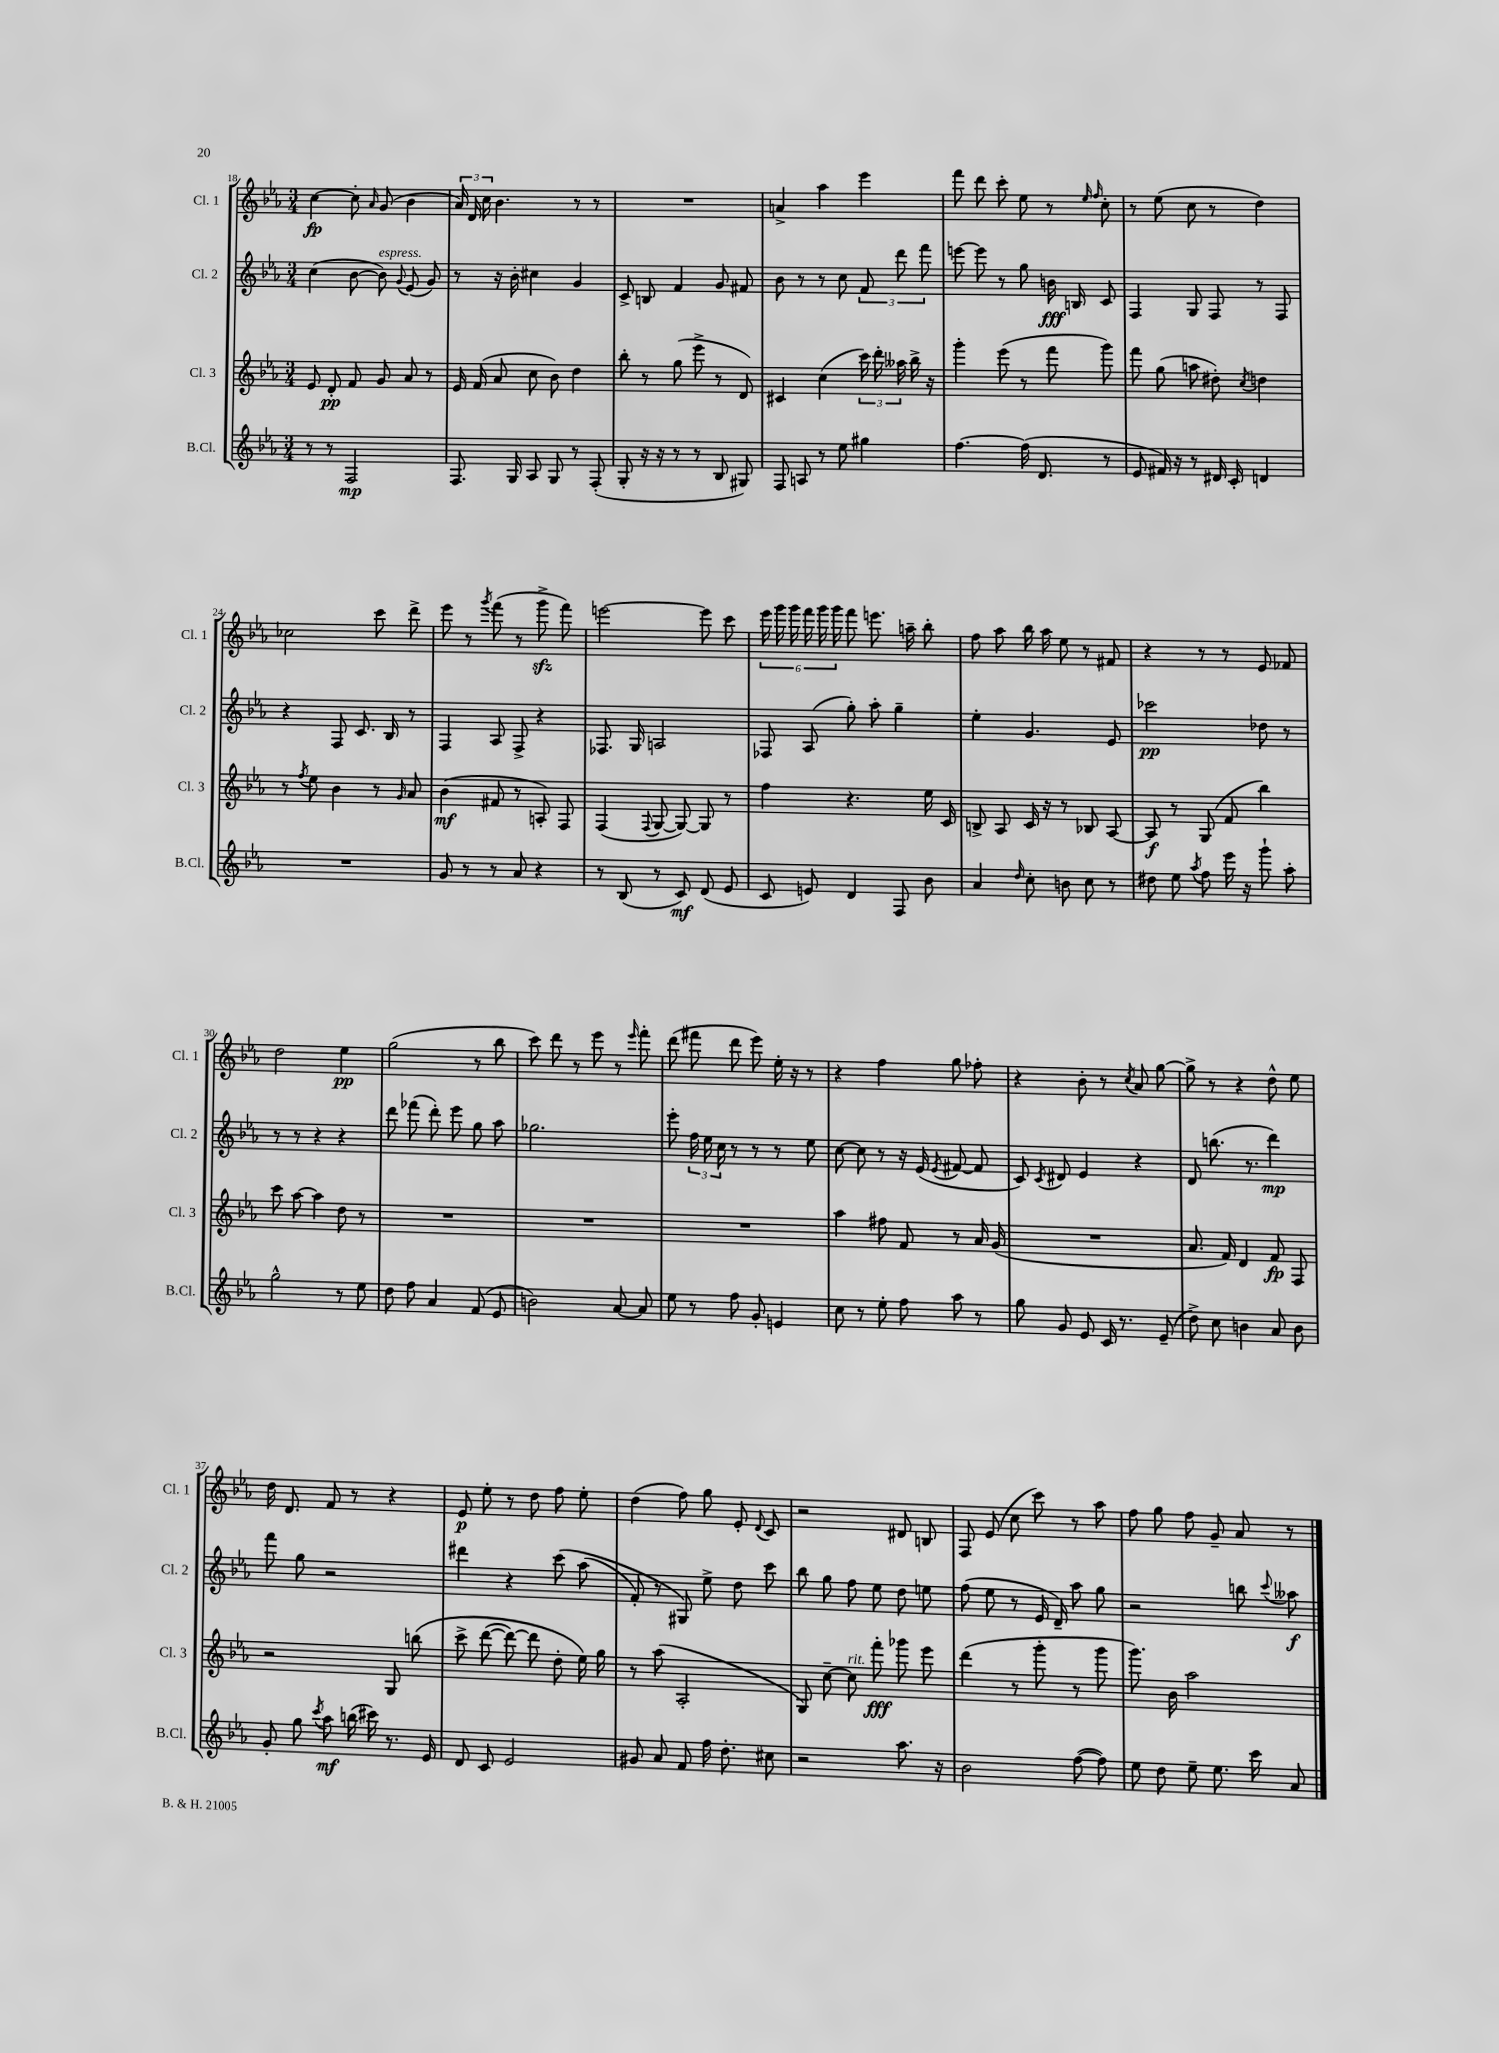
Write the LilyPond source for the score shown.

<<
\new StaffGroup <<
\new Staff = "s0" \with { instrumentName = "Cl. 1" shortInstrumentName = "Cl. 1" } {
    \clef treble \key ees \major \numericTimeSignature \time 3/4
    \autoBeamOff c''4~\fp c''8-. \grace { aes'16 } g'8( bes'4 |
    \tuplet 3/2 { aes'16) d'16 c''16 } bes'4. r8 r8 |
    R2. |
    a'4-> aes''4 ees'''4 |
    f'''8 d'''8 c'''8-. ees''8 r8 \grace { ees''16 f''16 } c''8-. |
    r8 ees''8( c''8 r8 d''4) |
    ces''2 c'''8 d'''8-> |
    ees'''8 r8 \acciaccatura { g'''8 } f'''8( r8 g'''8->\sfz f'''8) |
    e'''2~ e'''8 c'''8 |
    \tuplet 6/4 { ees'''16 g'''16 g'''16 f'''16 g'''16 g'''16 } f'''8 e'''8. a''16-- bes''8-. |
    f''8 aes''8 bes''16 aes''16 ees''8 r8 fis'8 |
    r4 r8 r8 ees'8 fes'8 |
    d''2 ees''4\pp |
    g''2( r8 bes''8 |
    c'''8) d'''8 r8 ees'''8 r8 \grace { ees'''16 } f'''8-. |
    d'''8( fis'''8 d'''8 ees'''8) ees''16-. r16 r8 |
    r4 f''4 g''8 fes''8-. |
    r4 bes'8-. r8 \acciaccatura { c''8 } aes'8 g''8~ |
    g''8-> r8 r4 d''8-^ ees''8 |
    d''16 d'8. f'8 r8 r4 |
    ees'8\p ees''8-. r8 d''8 f''8 ees''8-. |
    d''4( f''8) g''8 ees'8-. \appoggiatura { d'8 } c'8 |
    r2 dis'8 b8 |
    f8 ees'8( c''8 c'''8) r8 aes''8 |
    f''8 g''8 f''8 g'8-- aes'8 r8 \bar "|." |
}
\new Staff = "s1" \with { instrumentName = "Cl. 2" shortInstrumentName = "Cl. 2" } {
    \clef treble \key ees \major \numericTimeSignature \time 3/4
    \autoBeamOff c''4( bes'8~ bes'8^\markup { \italic "espress." }) \appoggiatura { g'8 } ees'8( g'8) |
    r8 r16 bes'16-. cis''4 g'4 |
    c'8-> b8 f'4 g'8 fis'8 |
    bes'8 r8 r8 c''8 \tuplet 3/2 { f'8 d'''8 f'''8 } |
    e'''8~ e'''8 r8 g''8 b'16\fff b16 c'8 |
    f4 g8 f8 r8 f8 |
    r4 f8 c'8. bes16 r8 |
    f4 aes8 f8-> r4 |
    fes8. g16 a2 |
    fes8 aes8( g''8-.) aes''8-. g''4-- |
    ees''4-. g'4. ees'8 |
    ces'''2\pp des''8 r8 |
    r8 r8 r4 r4 |
    d'''8 fes'''8( d'''8-.) ees'''8 g''8 aes''8 |
    ges''2. |
    ees'''8-. \tuplet 3/2 { f''16 ees''16 c''16 } r8 r8 r8 ees''8 |
    c''8~ c''8 r8 r16 ees'16( \acciaccatura { ees'8 } fis'8~ fis'8 |
    c'8) \acciaccatura { c'8 } dis'8 ees'4 r4 |
    d'8 b''8.( r8. d'''4\mp) |
    f'''8 g''8 r2 |
    dis'''4 r4 c'''8\( aes''8( |
    f'8-.) r8 gis8\) ees''8-> d''8 c'''8 |
    bes''8 g''8 f''8 ees''8 d''8 e''8 |
    f''8( ees''8 r8 ees'16 d'16--) aes''8 g''8 |
    r2 b''8 \appoggiatura { c'''8 } aeses''8\f \bar "|." |
}
\new Staff = "s2" \with { instrumentName = "Cl. 3" shortInstrumentName = "Cl. 3" } {
    \clef treble \key ees \major \numericTimeSignature \time 3/4
    \autoBeamOff ees'8 d'8-.\pp f'8 g'8 aes'8 r8 |
    ees'16 f'16( aes'8 c''8 bes'8) d''4 |
    bes''8-. r8 g''8( ees'''8-> r8 d'8) |
    cis'4 c''4( \tuplet 3/2 { c'''16) d'''16-. aeses''16 } bes''16-> r16 |
    g'''4-. ees'''8( r8 f'''8 g'''8) |
    f'''8 g''8( a''8 dis''8-.) \acciaccatura { c''8 } d''4 |
    r8 \acciaccatura { f''8 } ees''8 bes'4 r8 \grace { g'16 } aes'8 |
    bes'4\mf( fis'8 r8 a8-.) f8 |
    f4( \appoggiatura { f8 } g8~ g8~) g8 r8 |
    f''4 r4. ees''16 c'16 |
    b8-> aes8 c'16 r16 r8 bes8 aes8~ |
    aes8\f r8 g8( f'8 bes''4) |
    c'''8 aes''8~ aes''4 d''8 r8 |
    R2. |
    R2. |
    R2. |
    aes''4 fis''8 f'8 r8 aes'16 g'16( |
    R2. |
    aes'8. f'16) d'4 f'8\fp f8 |
    r2 g8 b''8\( |
    c'''8-> d'''8~( d'''8~) d'''8 d''8-. ees''16\) g''16 |
    r8 aes''8( aes2-. |
    g8) c''8~-- c''8^\markup { \italic "rit." } f'''8-.\fff ges'''8 ees'''8 |
    d'''4( r8 g'''8-. r8 g'''8 |
    g'''8.) bes'16 aes''2 \bar "|." |
}
\new Staff = "s3" \with { instrumentName = "B.Cl." shortInstrumentName = "B.Cl." } {
    \clef treble \key ees \major \numericTimeSignature \time 3/4
    \autoBeamOff r8 r8 f2\mp |
    f8. g16 aes8 g8 r8 f8-.( |
    g8-. r16 r16 r8 r8 bes8 gis8) |
    f8 a8 r8 ees''8 gis''4 |
    f''4.~ f''16( d'8. r8 |
    ees'8 fis'16) r16 r8 dis'16 c'16-. d'4 |
    R2. |
    g'8 r8 r8 aes'8 r4 |
    r8 bes8( r8 c'8\mf) d'8( ees'8 |
    c'8 e'8) d'4 f8 bes'8 |
    aes'4 \grace { d''16 } c''8-. b'8 c''8 r8 |
    dis''8 ees''8 \acciaccatura { aes''8 } f''8 ees'''16 r16 g'''8-! aes''8-. |
    g''2-^ r8 ees''8 |
    d''8 f''8 aes'4 f'8( ees'8 |
    b'2) aes'8~ aes'8 |
    ees''8 r8 f''8 g'8-. e'4 |
    c''8 r8 ees''8-. f''8 aes''8 r8 |
    g''8 g'8 ees'8 c'16 r8. ees'8--( |
    d''8->) c''8 b'4 aes'8 b'8 |
    g'8-. g''8 \acciaccatura { c'''8 } aes''8\mf b''16( cis'''16) r8. ees'16 |
    d'8 c'8 ees'2 |
    gis'8 aes'8 f'8 f''16 d''8.-. cis''8 |
    r2 aes''8. r16 |
    bes'2 f''8~( f''8) |
    ees''8 d''8 ees''8-- ees''8. c'''16 aes'8 \bar "|." |
}
>>
>>
\layout { \context { \Score currentBarNumber = #18 } }
